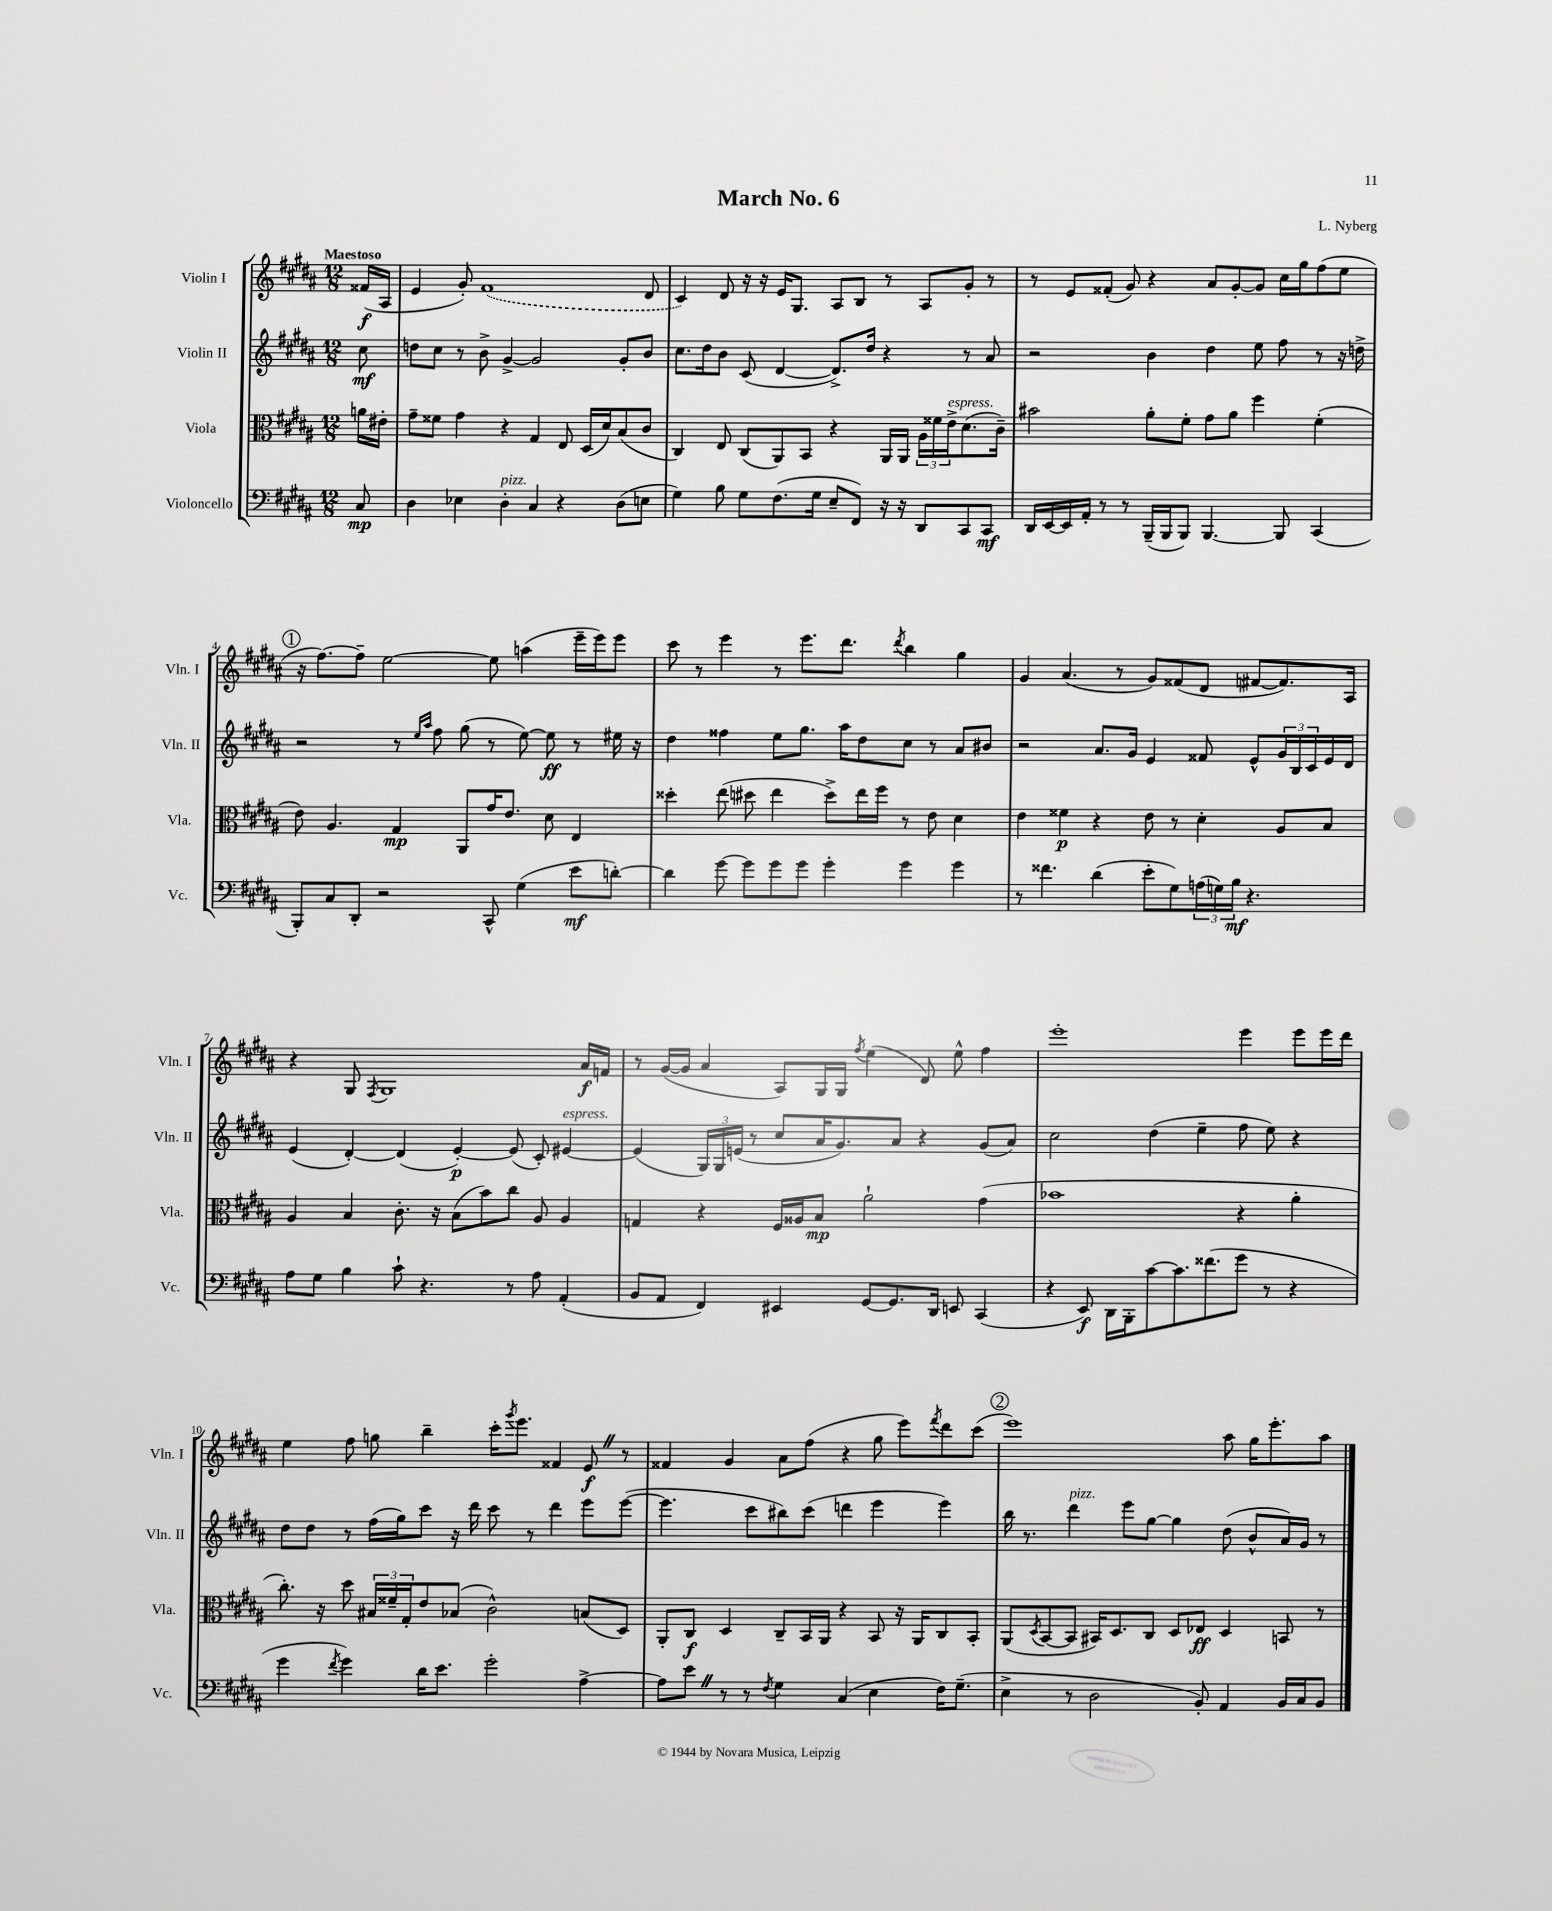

**kern	**kern	**kern	**kern
*staff4	*staff3	*staff2	*staff1
*clefF4	*clefC3	*clefG2	*clefG2
*k[f#c#g#d#a#]	*k[f#c#g#d#a#]	*k[f#c#g#d#a#]	*k[f#c#g#d#a#]
*M12/8	*M12/8	*M12/8	*M12/8
8C#	16a	8cc#	(16f##
.	16e#'	.	16A#
=	=	=	=
4D#	8g#~	8dd	4e
.	8f##	8cc#	.
4E-	4g#	8r	8g#')
.	.	8b^	(1f#
4D#'	4r	[4g#^	.
4C#	4G#	2g#]	.
4r	8E	.	.
.	(16D#	.	.
.	16d#)	.	.
(8D#	(8B	8g#'	.
8E	8c#	8b	8d#
=	=	=	=
4G#)	4C#)	8.cc#	4c#)
.	.	16dd#	.
8B	8E	8b	8d#
8G#	(8C#	(8c#	16r
.	.	.	16r
(8.F#	8AA#)	[4d#	16e
.	.	.	8.G#
.	8BB	.	.
16G#	.	.	.
8E~	4r	8.d#^])	8A#
8FF#)	.	.	8B
.	.	16dd#	.
16r	16AA#	4r	8r
16r	16AA#	.	.
8DD#	24A#	.	8A#
.	24f##	.	.
.	24e^	.	.
8CC#	(8.d#	8r	8g#'
8CC#	.	8a#	8r
.	16c#~)	.	.
=	=	=	=
16DD#	2b#	2r	8r
[16EE	.	.	.
16EE]	.	.	8e
16AA#'	.	.	.
8r	.	.	(8f##'
8r	.	.	8g#)
(16BBB~	8a#'	4b	4r
16BBB	.	.	.
8BBB)	8f#'	.	.
[4.BBB	8g#	4dd#	8a#
.	8a#	.	[8g#'
.	4ff#	8ee	8g#]
8BBB]	.	8ff#	16cc#
.	.	.	16gg#
(4CC#	(4f#'	8r	(8ff#
.	.	16r	8ee
.	.	16dd^	.
=	=	=	=
8BBB')	8e)	2r	16r
.	.	.	[8.ff#)
8C#	4.A#	.	.
8DD#'	.	.	8ff#~]
2r	.	.	[2ee
.	4G#	8r	.
.	.	16qqee	.
.	.	16qqaa#	.
.	.	8ff#	.
.	8AA#	(8gg#	.
8CC#^^	16g#	8r	8ee]
.	8.e	.	.
(4G#	.	[8ee)	(4aa
.	8d#	8ee]	.
8e	4E	8r	16eee~
.	.	.	16eee)
[8d')	.	16ee#	8eee
.	.	16r	.
=	=	=	=
4d]	4dd##'	4dd#	8ccc#
.	.	.	8r
[8g#	(8ee	4ff##	4eee
8g#]	8dd#	.	.
8g#	4ee	8ee	8r
8g#	.	8.gg#	8.eee
4g#'	8dd#^)	.	.
.	.	16aa#	8.ddd#
.	16ee	8dd#	.
.	16ff#	.	.
.	.	.	8qddd#
4g#	8r	8cc#	4bb
.	8e	8r	.
4g#	4d#	8a#	4gg#
.	.	8b#	.
=	=	=	=
8r	4e	2r	4g#
4.f##	.	.	.
.	4f##	.	(4.a#
(4d#	4r	8.a#	.
.	.	.	8r
.	.	16g#	.
8e'	8e	4e	8g#)
8G#)	8r	.	(8f##
(24A	4d#'	8f##	8d#
24G)	.	.	.
24B	.	.	.
4.r	.	8e^^	[8f#
.	8A#	24g#	8.f#])
.	.	24B	.
.	.	24c#	.
.	8B	16e	.
.	.	16d#	16A#
=	=	=	=
8A#	4A#	(4e	4r
8G#	.	.	.
4B	4B	[4d#')	8G#
.	.	.	8qF#
.	.	.	1G#
8c#`	8.c#'	(4d#]	.
4.r	.	.	.
.	16r	.	.
.	(8B	[4e')	.
.	8b)	.	.
8r	8cc#	(8e]	.
8A#	8A#	8c#')	.
(4AA#'	4A#	[4e#	.
.	.	.	16a#
.	.	.	16f
=	=	=	=
8BB	4G	(4e#]	8r
8AA#	.	.	([16g#
.	.	.	16g#]
4FF#)	4r	24G#)	4a#
.	.	24G#	.
.	.	(24e	.
.	.	8r	.
4EE#	16F#	8cc#	8A#)
.	16A##	.	.
.	8B	16a#	16G#
.	.	8.g#)	16G#
.	.	.	8qff#
[8GG#	2a#`	.	(4ee
8.GG#]	.	8a#	.
.	.	4r	8d#)
16DD#	.	.	.
8EE	.	.	8ee^^
(4CC#	(4g#	(8g#	4ff#
.	.	8a#)	.
=	=	=	=
4r	1b-	2cc#	1eee'
8EE)	.	.	.
16DD#	.	.	.
16BBB'	.	.	.
[8c#	.	(4dd#	.
8.c#]	.	.	.
.	.	4ee~	.
(8.f##	.	.	.
8g#	4r	8ff#	4eee
8r	.	8ee)	.
4r	4a#'	4r	8eee
.	.	.	16eee
.	.	.	16ddd#
=	=	=	=
4g#	8.cc#')	8dd#	4ee
.	.	8dd#	.
.	16r	.	.
8qf#	.	.	.
4g#)	8dd#	8r	8ff#
.	24B#	(16ff#	8gg
.	24f##~	.	.
.	.	16gg#)	.
.	24G#'	.	.
16d#	8e	8ccc#	4bb~
8.e	.	.	.
.	(8B-	16r	.
.	.	16ddd#	.
2g#'	2c#^^)	8ccc#	16ccc#'
.	.	.	8qggg#
.	.	.	8.eee
.	.	8r	.
.	.	4ddd#	4f##
[4A#^	(8B	8eee	8e
.	8D#)	([8eee	8r
=	=	=	=
8A#]	8AA#'	4.eee]	4f##
8e	8C#	.	.
8r	4D#	.	4g#
8r	.	8ccc#	.
8qF#	.	.	.
4G#	8C#~	8bb#)	8a#
.	16BB	(8ccc#	(8ff#
.	16AA#	.	.
(4C#	4r	4ddd	4r
4E	8BB	4eee	8gg#
.	16r	.	8eee)
.	16AA#	.	.
.	.	.	8qfff#
16F#)	8C#	4eee)	8ddd#
(8.G#~	.	.	.
.	8BB'	.	(8ccc#
=	=	=	=
4E^	(8AA#	16bb	1eee)
.	.	8.r	.
.	8qD#	.	.
.	[8BB	.	.
8r	8BB]	4ddd#	.
2D#	16BB#)	.	.
.	8.D#	.	.
.	.	8eee	.
.	8C#	[8gg#	.
.	8D#	4gg#]	.
8BB')	8E-	.	.
4AA#	4D#	(8dd#	8aa#
.	.	8b^^	16gg#
.	.	.	8.eee'
16BB	8BB	16a#)	.
16C#	.	16g#	.
8BB	8r	8r	8aa#
==	==	==	==
*-	*-	*-	*-
